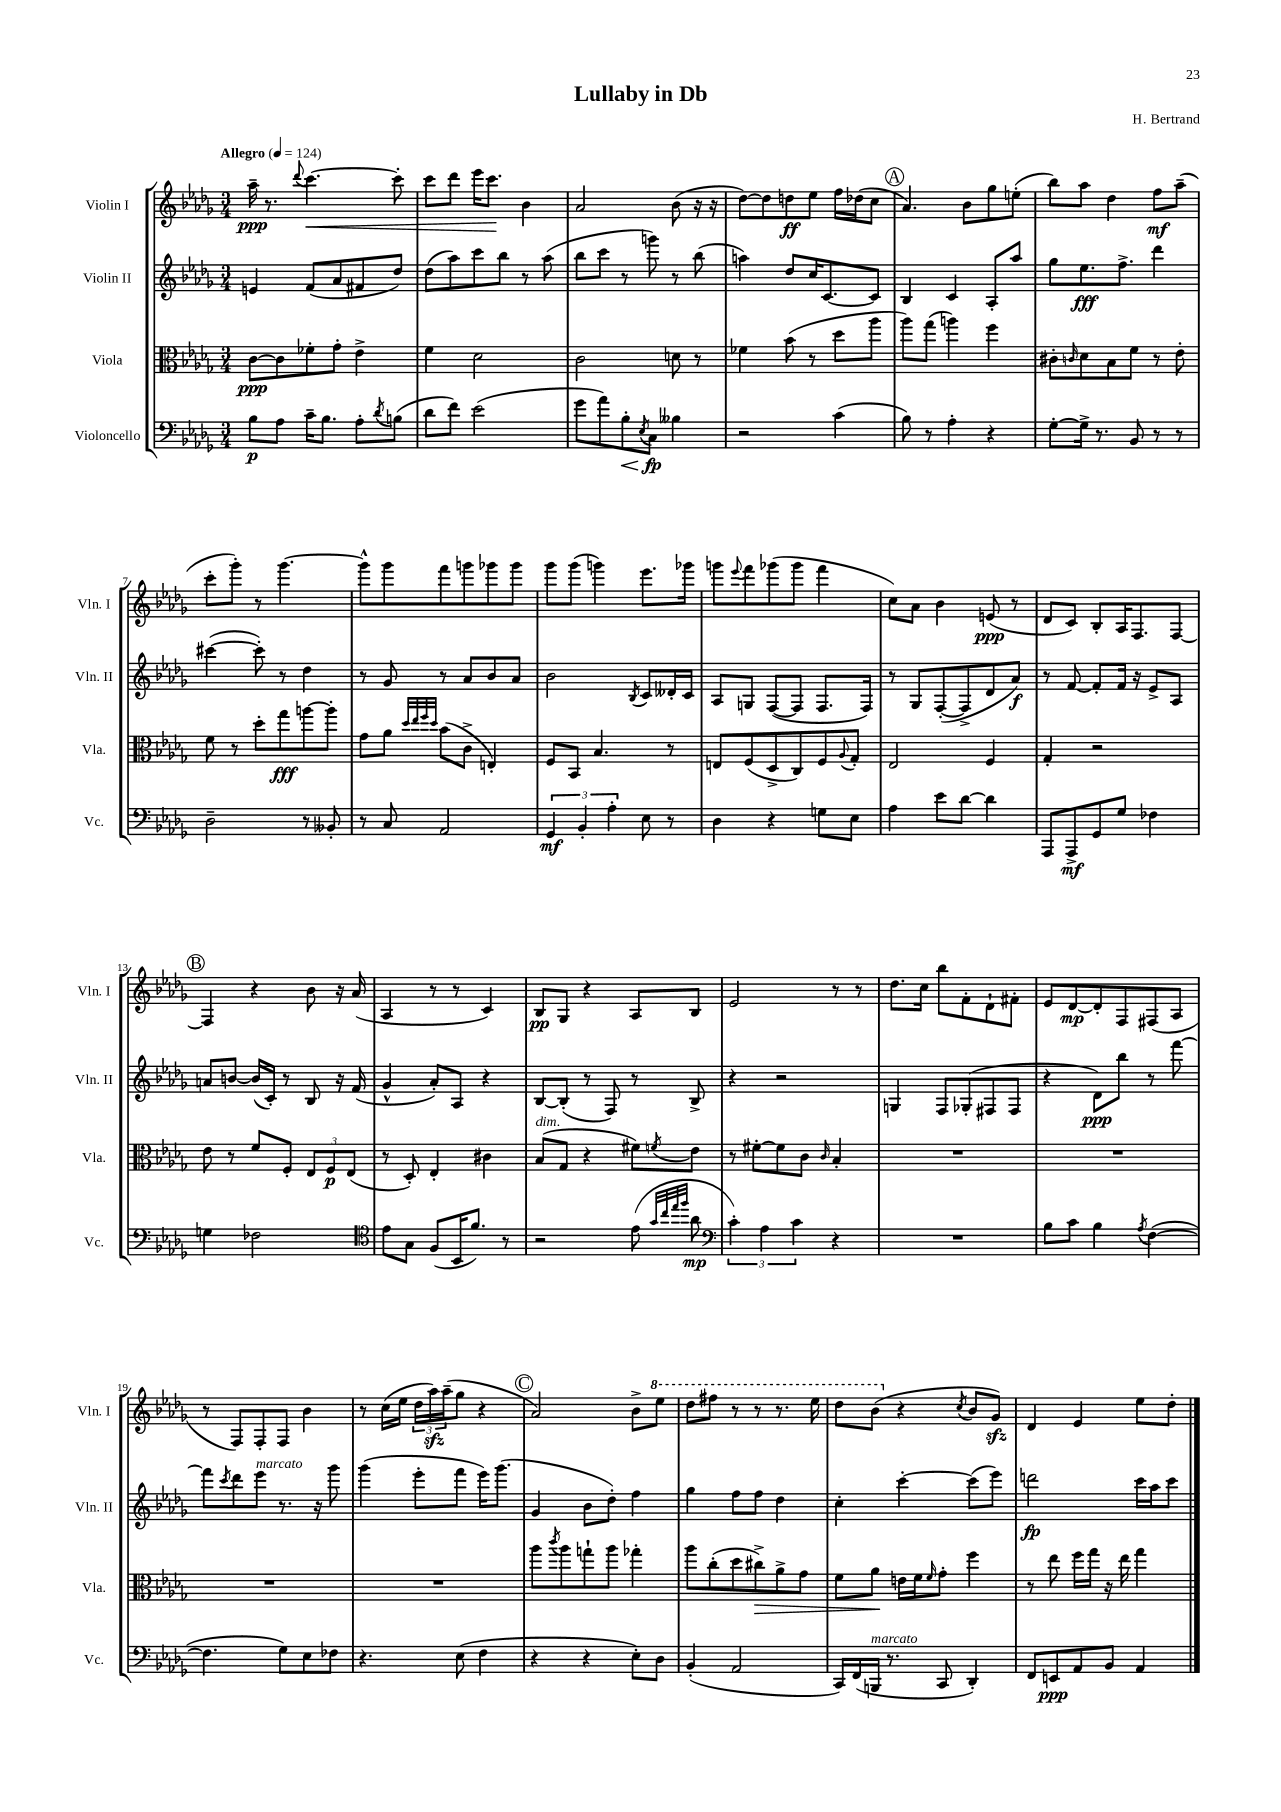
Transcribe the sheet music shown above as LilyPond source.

\header { title = "Lullaby in Db" composer = "H. Bertrand" }
<<
\new StaffGroup <<
\new Staff = "s0" \with { instrumentName = "Violin I" shortInstrumentName = "Vln. I" } {
    \clef treble \key des \major \numericTimeSignature \time 3/4 \tempo "Allegro" 4 = 124
    aes''16--\ppp r8. \appoggiatura { des'''8 } c'''4.~\< c'''8-. |
    c'''8 des'''8 ees'''16 c'''8.\! bes'4 |
    aes'2 bes'8( r16 r16 |
    des''8~) des''8 d''8\ff ees''8 f''16 des''16( c''8 |
    \mark \markup { \circle "A" } aes'4.) bes'8 ges''8 e''8-.( |
    bes''8) aes''8 des''4 f''8\mf aes''8--( |
    c'''8-. ges'''8-.) r8 ges'''4.~ |
    ges'''8-^ ges'''8 f'''8 g'''8 ges'''8 ges'''8 |
    ges'''8 ges'''8( g'''4) ees'''8. ges'''16 |
    g'''8 \appoggiatura { ees'''8 } f'''8 ges'''8( ges'''8 f'''4 |
    c''8) aes'8 bes'4 e'8\ppp( r8 |
    des'8 c'8) bes8-. aes16 f8. f8~ |
    \mark \markup { \circle "B" } f4 r4 bes'8 r16 aes'16( |
    aes4 r8 r8 c'4) |
    bes8\pp ges8 r4 aes8 bes8 |
    ees'2 r8 r8 |
    des''8. c''16 bes''8 f'8-. des'8-! fis'8-. |
    ees'8 des'8~\mp des'8-. f8 fis8( aes8 |
    r8 f8) f8-. f8 bes'4 |
    r8 c''16( ees''16 \tuplet 3/2 { des''16 aes''16\sfz) aes''16--( } ges''8 r4 |
    \mark \markup { \circle "C" } aes'2) bes'8-> \ottava #1 ees'''8 |
    des'''8 fis'''8 r8 r8 r8. ees'''16 |
    des'''8 bes''8( \ottava #0 r4 \acciaccatura { c''8 } bes'8 ges'8\sfz) |
    des'4 ees'4 ees''8 des''8-. \bar "|." |
}
\new Staff = "s1" \with { instrumentName = "Violin II" shortInstrumentName = "Vln. II" } {
    \clef treble \key des \major \numericTimeSignature \time 3/4
    e'4 f'8( aes'8 fis'8 des''8) |
    des''8( aes''8) c'''8 bes''8 r8 aes''8( |
    bes''8 c'''8 r8 g'''8) r8 bes''8( |
    a''4) des''8 c''16 c'8.~ c'8 |
    \mark \markup { \circle "A" } bes4 c'4 aes8-. aes''8 |
    ges''8 ees''8.\fff f''8.-> des'''4 |
    cis'''4~( cis'''8-.) r8 des''4 |
    r8 ges'8 r8 aes'8 bes'8 aes'8 |
    bes'2 \acciaccatura { bes8 } c'8 deses'16-. c'16 |
    aes8 g8 f8~( f8 f8. f16) |
    r8 ges8 f8~-.( f8-> des'8 aes'8\f) |
    r8 f'8~ f'8-. f'16 r16 ees'8-> aes8 |
    \mark \markup { \circle "B" } a'8 b'8~ b'16( c'16-.) r8 bes8 r16 f'16( |
    ges'4-^ aes'8-.) aes8 r4 |
    bes8~ bes8-.( r8 f8) r8 bes8-> |
    r4 r2 |
    g4 f8 ges8-.( fis8 fis8 |
    r4 des'8\ppp) bes''8 r8 f'''8~ |
    f'''8 \acciaccatura { c'''8 } des'''8 ees'''8^\markup { \italic "marcato" } r8. r16 ges'''8 |
    ges'''4( ees'''8-. f'''8 ees'''16) ges'''8.( |
    \mark \markup { \circle "C" } ges'4 bes'8 des''8-.) f''4 |
    ges''4 f''8 f''8 des''4 |
    c''4-. c'''4~-. c'''8( ees'''8) |
    d'''2\fp c'''16 aes''16 c'''8 \bar "|." |
}
\new Staff = "s2" \with { instrumentName = "Viola" shortInstrumentName = "Vla." } {
    \clef alto \key des \major \numericTimeSignature \time 3/4
    c'8~\ppp c'8 fes'8-. ges'8-. ees'4-> |
    f'4 des'2 |
    c'2 d'8 r8 |
    fes'4 bes'8( r8 des''8 aes''8 |
    \mark \markup { \circle "A" } aes''8) ges''8( a''4) f''4 |
    cis'8-. \grace { c'16 } des'8 bes8 f'8 r8 ees'8-. |
    f'8 r8 des''8-. ges''8\fff a''8~ a''8-. |
    ges'8 aes'8 \grace { des''32 ees''32 f''32 des''32 } bes'8( c'8-> e4-.) |
    f8 bes,8 bes4. r8 |
    e8 f8( des8-> c8) f8 \appoggiatura { aes8 } ges8-. |
    ees2 f4 |
    ges4-. r2 |
    \mark \markup { \circle "B" } ees'8 r8 f'8 f8-. \tuplet 3/2 { ees8 f8\p ees8( } |
    r8 des8-.) ees4-. cis'4 |
    bes8^\markup { \italic "dim." }( ges8 r4 fis'8) \acciaccatura { f'8 } ees'8 |
    r8 fis'8~-. fis'8 c'8 \grace { c'16 } bes4-. |
    R2. |
    R2. |
    R2. |
    R2. |
    \mark \markup { \circle "C" } aes''8 \acciaccatura { c'''8 } aes''8 g''8-! aes''8 ges''4-. |
    aes''8 c''8-.( des''8 cis''8->\>) aes'8-> ges'8 |
    f'8 aes'8\! e'16 f'16 \grace { f'16 } ges'8-. f''4 |
    r8 ees''8 f''16 ges''16 r16 ees''16 ges''4 \bar "|." |
}
\new Staff = "s3" \with { instrumentName = "Violoncello" shortInstrumentName = "Vc." } {
    \clef bass \key des \major \numericTimeSignature \time 3/4
    bes8\p aes8 c'16-- bes8. aes8-. \acciaccatura { des'8 } b8( |
    des'8 f'8) ees'2( |
    ges'8 aes'8) bes8-.\< \acciaccatura { ees8 } c8\fp\! beses4 |
    r2 c'4( |
    \mark \markup { \circle "A" } bes8) r8 aes4-. r4 |
    ges8~-. ges16-> r8. bes,8 r8 r8 |
    des2-- r8 beses,8-. |
    r8 c8 aes,2 |
    \tuplet 3/2 { ges,4\mf bes,4-. aes4-. } ees8 r8 |
    des4 r4 g8 ees8 |
    aes4 ees'8 des'8~ des'4 |
    aes,,8 aes,,8->\mf ges,8 ges8 fes4 |
    \mark \markup { \circle "B" } g4 fes2 |
    \clef tenor ees'8 ges8 f8( bes,16 f'8.) r8 |
    r2 ees'8( \grace { ges'32 c''32 ees''32 f''32 } aes'8\mp |
    \clef bass \tuplet 3/2 { c'4-.) aes4 c'4 } r4 |
    R2. |
    bes8 c'8 bes4 \acciaccatura { aes8 } f4~( |
    f4. ges8) ees8 fes8 |
    r4. ees8( f4 |
    \mark \markup { \circle "C" } r4 r4 ees8-.) des8 |
    bes,4-.( aes,2 |
    c,16) f,16( b,,16^\markup { \italic "marcato" } r8. c,8 des,4-.) |
    f,8 e,8\ppp aes,8 bes,8 aes,4 \bar "|." |
}
>>
>>
